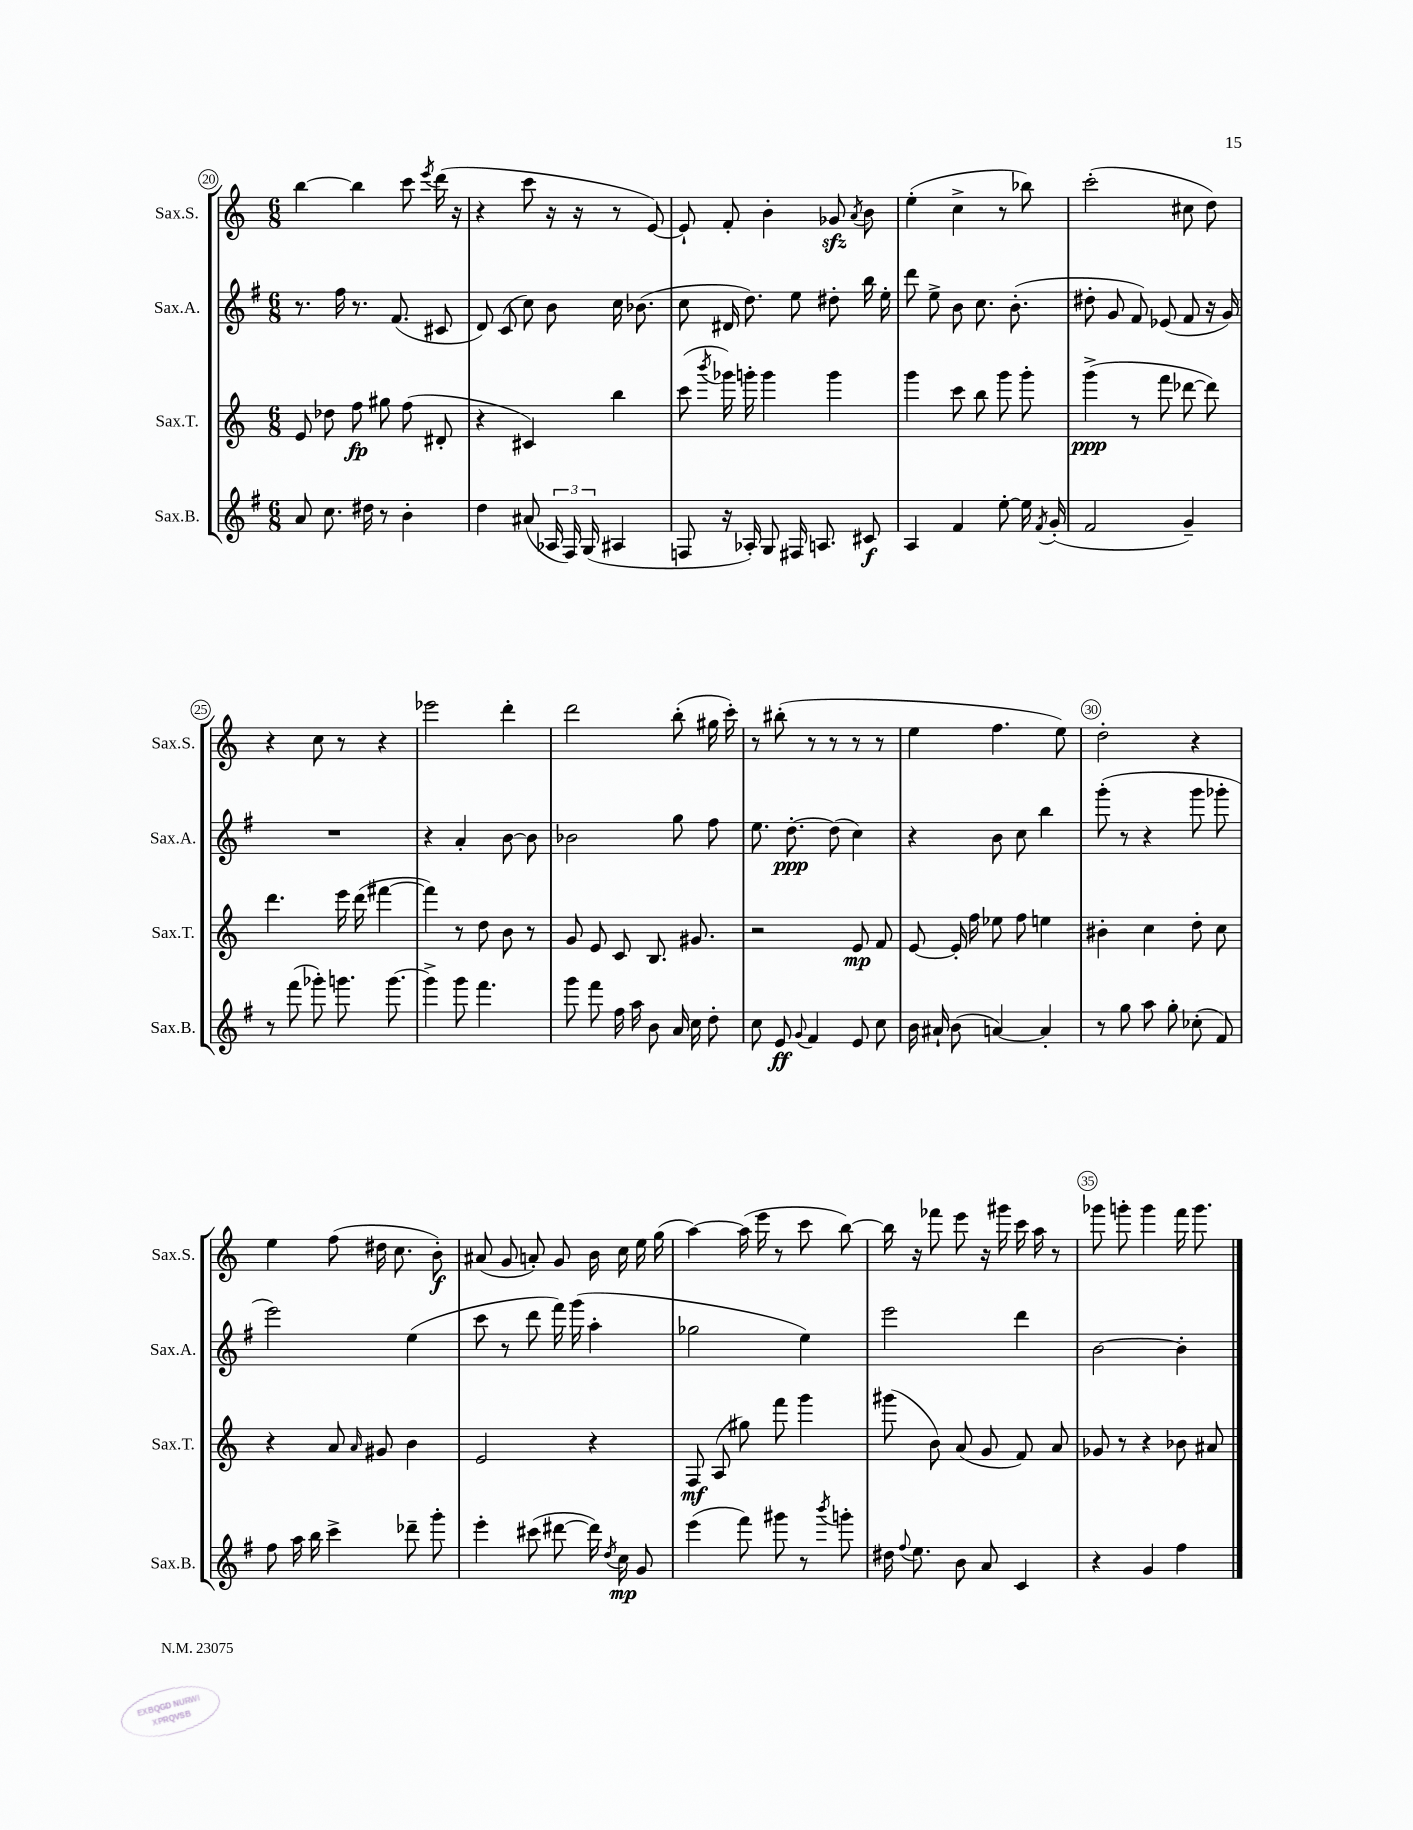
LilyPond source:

<<
\new StaffGroup <<
\new Staff = "s0" \with { instrumentName = "Sax.S." shortInstrumentName = "Sax.S." } {
    \clef treble \key c \major \numericTimeSignature \time 6/8
    \autoBeamOff b''4~ b''4 c'''8 \acciaccatura { e'''8 } d'''16( r16 |
    r4 c'''8 r16 r16 r8 e'8~) |
    e'8-! f'8-. b'4-. ges'8\sfz \acciaccatura { a'8 } b'8 |
    e''4-.( c''4-> r8 bes''8) |
    c'''2-.( cis''8 d''8) |
    r4 c''8 r8 r4 |
    ees'''2 d'''4-. |
    d'''2 b''8-.( gis''16 c'''16-.) |
    r8 bis''8-.( r8 r8 r8 r8 |
    e''4 f''4. e''8) |
    d''2-. r4 |
    e''4 f''8( dis''16 c''8. b'8-.\f) |
    ais'8( g'8 a'8-.) g'8 b'16 c''16 e''16 g''16( |
    a''4~) a''16( e'''16 r8 c'''8 b''8~) |
    b''16 r16 fes'''8 e'''8 r16 gis'''16 c'''16 a''16 r8 |
    ges'''8 g'''8-. g'''4 f'''16 g'''8. \bar "|." |
}
\new Staff = "s1" \with { instrumentName = "Sax.A." shortInstrumentName = "Sax.A." } {
    \clef treble \key g \major \numericTimeSignature \time 6/8
    \autoBeamOff r8. fis''16 r8. fis'8.( cis'8 |
    d'8) c'8( c''8) b'8 c''16 bes'8.( |
    c''8 dis'16 d''8.) e''8 dis''8-. b''16 e''16-. |
    d'''8 e''8-> b'8 c''8. b'8.-.( |
    dis''8-. g'8 fis'8) ees'8( fis'8 r16 g'16) |
    R2. |
    r4 a'4-. b'8~ b'8 |
    bes'2 g''8 fis''8 |
    e''8. d''8.~-.\ppp d''8( c''4) |
    r4 b'8 c''8 b''4 |
    g'''8-.( r8 r4 g'''8 ges'''8-. |
    e'''2) e''4( |
    c'''8 r8 d'''8 fis'''16) g'''16( a''4-. |
    ges''2 e''4) |
    e'''2 d'''4 |
    b'2~ b'4-. \bar "|." |
}
\new Staff = "s2" \with { instrumentName = "Sax.T." shortInstrumentName = "Sax.T." } {
    \clef treble \key c \major \numericTimeSignature \time 6/8
    \autoBeamOff e'8 des''8 f''8\fp gis''8 f''8( dis'8-. |
    r4 cis'4) b''4 |
    c'''8( \acciaccatura { b'''8 } ges'''16) g'''16-. g'''4 g'''4 |
    g'''4 c'''8 b''8 g'''8 g'''8-. |
    g'''4->\ppp( r8 f'''8 des'''8~ des'''8) |
    d'''4. e'''16 d'''16( fis'''4~ |
    fis'''4) r8 d''8 b'8 r8 |
    g'8 e'8 c'8 b8. gis'8. |
    r2 e'8\mp f'8 |
    e'8~ e'16-. f''16 ees''8 f''8 e''4 |
    bis'4-. c''4 d''8-. c''8 |
    r4 a'8 \grace { a'16 } gis'8 b'4 |
    e'2 r4 |
    f8\mf a8( gis''8) f'''8 g'''4 |
    gis'''8( b'8) a'8( g'8 f'8) a'8 |
    ges'8 r8 r4 bes'8 ais'8 \bar "|." |
}
\new Staff = "s3" \with { instrumentName = "Sax.B." shortInstrumentName = "Sax.B." } {
    \clef treble \key g \major \numericTimeSignature \time 6/8
    \autoBeamOff a'8 c''8. dis''16 r8 b'4-. |
    d''4 ais'8( \tuplet 3/2 { aes16 fis16) g16( } ais4 |
    f8 r16 aes16-.) g8 fis16 a8. cis'8\f |
    a4 fis'4 e''8~-. e''16 \acciaccatura { fis'8 } g'16-.( |
    fis'2 g'4--) |
    r8 fis'''8( ges'''8-.) g'''8. g'''8.~ |
    g'''4-> g'''8 fis'''4. |
    g'''8 fis'''8 fis''16 a''16 b'8 a'16 c''16 d''8-. |
    c''8 e'8\ff \appoggiatura { g'8 } fis'4 e'8 c''8 |
    b'16 ais'16-! b'8( a'4~) a'4-. |
    r8 g''8 a''8 g''8-. ces''8-.( fis'8) |
    fis''8 a''16 b''16 c'''4-> des'''8-- g'''8-. |
    e'''4-. cis'''8( dis'''8~ dis'''16) \acciaccatura { d''8 } c''16\mp g'8 |
    e'''4( fis'''8) gis'''8 r8 \acciaccatura { b'''8 } g'''8-. |
    dis''16 \appoggiatura { fis''8 } e''8. b'8 a'8 c'4 |
    r4 g'4 fis''4 \bar "|." |
}
>>
>>
\layout { \context { \Score currentBarNumber = #20 \override BarNumber.break-visibility = ##(#f #t #t) barNumberVisibility = #(every-nth-bar-number-visible 5) \override BarNumber.stencil = #(make-stencil-circler 0.1 0.3 ly:text-interface::print) } }
